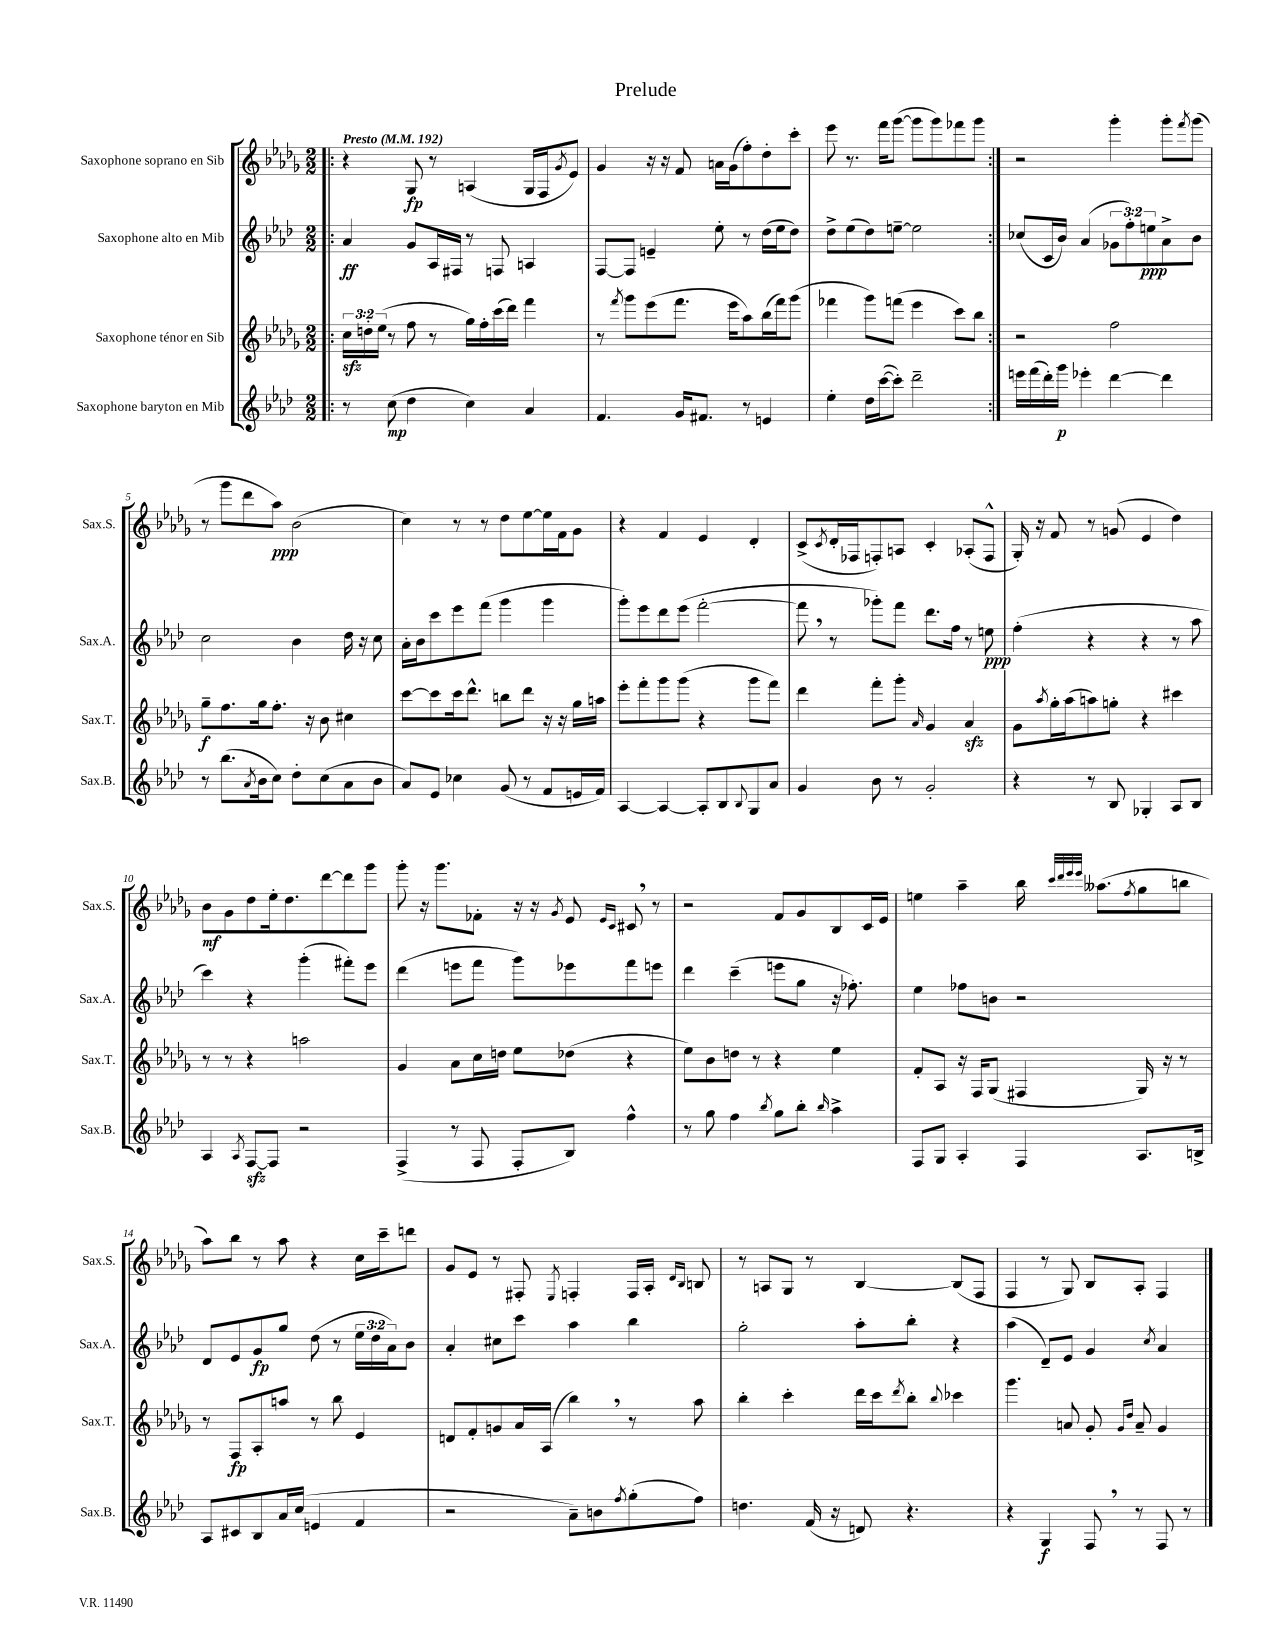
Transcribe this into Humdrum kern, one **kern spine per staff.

**kern	**dynam	**kern	**dynam	**kern	**dynam	**kern	**dynam
*part4	*part4	*part3	*part3	*part2	*part2	*part1	*part1
*staff4	*staff4	*staff3	*staff3	*staff2	*staff2	*staff1	*staff1
*I"Saxophone baryton en Mib	*	*I"Saxophone ténor en Sib	*	*I"Saxophone alto en Mib	*	*I"Saxophone soprano en Sib	*
*I'Sax.B.	*	*I'Sax.T.	*	*I'Sax.A.	*	*I'Sax.S.	*
*clefG2	*	*clefG2	*	*clefG2	*	*clefG2	*
*k[b-e-a-d-]	*	*k[b-e-a-d-g-]	*	*k[b-e-a-d-]	*	*k[b-e-a-d-g-]	*
*M2/2	*	*M2/2	*	*M2/2	*	*M2/2	*
*MM192	*	*MM192	*	*MM192	*	*MM192	*
=1!|:	=1!|:	=1!|:	=1!|:	=1!|:	=1!|:	=1!|:	=1!|:
!	!	!	!	!	!	!LO:TX:a:B:t=Presto	!
8r	.	24cczz\LL	.	4a-/	ff	4r	.
.	.	24ddn'\	.	.	.	.	.
.	.	(24ee-\JJ	.	.	.	.	.
(8cc\	mp	8r	.	.	.	.	.
4dd-\	.	8ff\	.	8g/L	.	8G-/	fp
.	.	8r	.	16A-/L	.	8r	.
.	.	.	.	16F#X/JJ	.	.	.
4cc\)	.	16gg-\LL)	.	8r	.	(4An/	.
.	.	16ff'\	.	.	.	.	.
.	.	(16ccc\	.	8Fn/	.	.	.
.	.	16ddd-\JJ)	.	.	.	.	.
4a-/	.	4fff\	.	4An/	.	16G-/LL	.
.	.	.	.	.	.	16F/J	.
.	.	.	.	.	.	8qg-/	.
.	.	.	.	.	.	8e-/J)	.
=2	=2	=2	=2	=2	=2	=2	=2
4.f/	.	8r	.	[8F/L	.	4g-/	.
.	.	8qfff/	.	.	.	.	.
.	.	8ggg-\L	.	8F/J]	.	.	.
.	.	(8eee-\	.	4en~/	.	16r	.
.	.	.	.	.	.	16r	.
16g/KL	.	8.fff\J	.	.	.	8f/	.
8.f#X/J	.	.	.	.	.	.	.
.	.	.	.	8ee-'\	.	16an\LL	.
.	.	16eee-\KL	.	.	.	(16g-\J	.
8r	.	8aa-\)	.	8r	.	8ff'\)	.
4en/	.	(16bb-\L	.	(16dd-\LL	.	8dd-'\	.
.	.	16fff\J)	.	16ee-\J	.	.	.
.	.	(8ggg-\J	.	8dd-\J)	.	8ccc'\J	.
=3	=3	=3	=3	=3	=3	=3	=3
4ee-'\	.	4fff-X\	.	8dd-^\L	.	8eee-\	.
.	.	.	.	(8ee-\	.	8.r	.
16dd-\LL	.	8ggg-\L)	.	8dd-\)	.	.	.
([16ccc\J	.	.	.	.	.	16fff\KL	.
8ccc'\J])	.	(8fffn\J	.	[8een~\J	.	([8ggg-\J	.
2ddd-~\	.	4eee-\	.	2ee\]	.	8ggg-\L]	.
.	.	.	.	.	.	8ggg-\)	.
.	.	8ccc\L)	.	.	.	8fff-X\	.
.	.	8bb-\J	.	.	.	8ggg-\J	.
=4:|!	=4:|!	=4:|!	=4:|!	=4:|!	=4:|!	=4:|!	=4:|!
16eeen\LL	.	2r	.	(8cc-X/L	.	2r	.
(16fff\	.	.	.	.	.	.	.
16ddd-'\)	.	.	.	16c/L	.	.	.
16ggg\JJ	p	.	.	16b-/JJ)	.	.	.
4eee-X'\	.	.	.	(4a-/	.	.	.
[4ddd-\	.	2ff\	.	12g-X\L	.	4ggg-'\	.
.	.	.	.	12ff'\)	.	.	.
.	.	.	.	12een\	ppp	.	.
4ddd-\]	.	.	.	8a-^\	.	8ggg-'\L	.
.	.	.	.	.	.	8qfff/	.
.	.	.	.	8b-\J	.	(8ggg-\J	.
!!LO:LB:g=z
=5	=5	=5	=5	=5	=5	=5	=5
8r	.	8gg-~\L	f	2cc\	.	8r	.
(8.bb-\L	.	8.ff\	.	.	.	8ggg-\L	.
.	.	.	.	.	.	8ddd-\	.
8qa-/	.	.	.	.	.	.	.
16b-\k	.	16gg-\k	.	.	.	.	.
8cc\J)	.	8.ff'\J	.	.	.	8aa-\J)	ppp
8dd-'\L	.	.	.	4b-\	.	(2b-\	.
.	.	16r	.	.	.	.	.
(8cc\	.	8b-\	.	.	.	.	.
8a-\	.	4cc#X\	.	16dd-\	.	.	.
.	.	.	.	16r	.	.	.
8b-\J	.	.	.	8cc\	.	.	.
=6	=6	=6	=6	=6	=6	=6	=6
8a-/L)	.	[8ccc\L	.	16a-'\LL	.	4cc\)	.
.	.	.	.	16b-\J	.	.	.
8e-/J	.	8ccc\]	.	8ccc\	.	.	.
4cc-X\	.	16ccc\k	.	8eee-\	.	8r	.
.	.	8.ddd-^^\J	.	.	.	.	.
.	.	.	.	(8fff\J	.	8r	.
(8g/	.	8bbn\L	.	4ggg\	.	8dd-\L	.
8r	.	8ddd-\J	.	.	.	[8ee-\	.
8f/L	.	16r	.	4ggg\	.	16ee-\L]	.
.	.	16r	.	.	.	16f\J	.
16en/L	.	16gg-\LL	.	.	.	8g-\J	.
16f/JJ)	.	16aan\JJ	.	.	.	.	.
=7	=7	=7	=7	=7	=7	=7	=7
[4A-/	.	8eee-'\L	.	8ggg'\L)	.	4r	.
.	.	8fff'\	.	8eee-\	.	.	.
4A-/_	.	8ggg-\	.	8ddd-\	.	4f/	.
.	.	(8ggg-\J	.	(8eee-\J	.	.	.
8A-'/L]	.	4r	.	[2fff'\	.	4e-/	.
8B-/	.	.	.	.	.	.	.
8qqB-/	.	.	.	.	.	.	.
8G/	.	8ggg-\L	.	.	.	4d-'/	.
8a-/J	.	8fff\J)	.	.	.	.	.
=8	=8	=8	=8	=8	=8	=8	=8
4g/	.	4ddd-\	.	8fff,\]	.	(8c^/L	.
.	.	.	.	.	.	8qc/	.
.	.	.	.	8r	.	16d-'/L	.
.	.	.	.	.	.	16F-X/J	.
8b-\	.	8fff'\L	.	8ggg-X'\L)	.	8Fn'/)	.
8r	.	8ggg-'\J	.	8fff\J	.	8An/J	.
.	.	16qqa-/	.	.	.	.	.
2g'/	.	4g-/	.	8.ddd-\L	.	4c'/	.
.	.	.	.	16ff\Jk	.	.	.
.	.	4a-zz/	.	8r	.	(8A-X'/L	.
.	.	.	.	8een\	ppp	8F^^/J	.
=9	=9	=9	=9	=9	=9	=9	=9
4r	.	8g-\L	.	(4ff'\	.	16G-'/)	.
.	.	.	.	.	.	16r	.
.	.	8qaa-/	.	.	.	.	.
.	.	16gg-'\L	.	.	.	8f/	.
.	.	(16aa-\J	.	.	.	.	.
8r	.	8aan\)	.	4r	.	8r	.
8B-/	.	8ggn'\J	.	.	.	(8gn/	.
4G-X'/	.	4r	.	4r	.	4e-/	.
8A-/L	.	4ccc#X\	.	8r	.	4dd-\)	.
8B-/J	.	.	.	8aa-\	.	.	.
!!LO:LB:g=z
=10	=10	=10	=10	=10	=10	=10	=10
4A-/	.	8r	.	4ccc\)	.	8b-\L	mf
.	.	8r	.	.	.	8g-\	.
8qA-/	.	.	.	.	.	.	.
[8Fzz/L	.	4r	.	4r	.	8dd-\	.
8F/J]	.	.	.	.	.	16ee-'\k	.
.	.	.	.	.	.	8.dd-\	.
2r	.	2aan\	.	(4ggg'\	.	.	.
.	.	.	.	.	.	[8ddd-\	.
.	.	.	.	8fff#X'\L)	.	8ddd-\]	.
.	.	.	.	8eee-\J	.	8ggg-\J	.
=11	=11	=11	=11	=11	=11	=11	=11
(4F^/	.	4g-/	.	(4ddd-\	.	8ggg-'\	.
.	.	.	.	.	.	16r	.
.	.	.	.	.	.	8.ggg-\L	.
8r	.	8a-\L	.	8eeen\L	.	.	.
8F/	.	16cc\L	.	8fff\J	.	8f-X'\J	.
.	.	16ddn\JJ	.	.	.	.	.
8F'/L	.	8ee-\L	.	8ggg\L)	.	16r	.
.	.	.	.	.	.	16r	.
.	.	.	.	.	.	8qg-/	.
8B-/J)	.	(8dd-X\J	.	8eee-X\	.	8e-/	.
.	.	.	.	.	.	16qqe-/LL	.
.	.	.	.	.	.	16qqc/JJ	.
4ff^^\	.	4r	.	8fff\	.	8c#X,/	.
.	.	.	.	8eeen\J	.	8r	.
=12	=12	=12	=12	=12	=12	=12	=12
8r	.	8ee-\L)	.	4ddd-\	.	2r	.
8gg\	.	8b-\	.	.	.	.	.
4ff\	.	8ddn\J	.	(4ccc~\	.	.	.
.	.	8r	.	.	.	.	.
8qbb-/	.	.	.	.	.	.	.
8gg\L	.	4r	.	8eeen\L	.	8f/L	.
8bb-'\J	.	.	.	8gg\J	.	8g-/	.
16qqbb-/	.	.	.	.	.	.	.
4aa-^\	.	4ee-\	.	16r	.	8B-/	.
.	.	.	.	8.ff-X'\)	.	.	.
.	.	.	.	.	.	16c/L	.
.	.	.	.	.	.	16e-/JJ	.
=13	=13	=13	=13	=13	=13	=13	=13
8F/L	.	8f'/L	.	4ee-\	.	4een\	.
8G/J	.	8A-/J	.	.	.	.	.
4A-'/	.	16r	.	8ff-X\L	.	4aa-~\	.
.	.	16F/KL	.	.	.	.	.
.	.	(8G-/J	.	8bn\J	.	.	.
4F/	.	4F#X/	.	2r	.	16bb-\	.
.	.	.	.	.	.	32qqccc/LLL	.
.	.	.	.	.	.	32qqddd-/	.
.	.	.	.	.	.	32qqeee-/	.
.	.	.	.	.	.	32qqeee-/JJJ	.
.	.	.	.	.	.	(8.aa--X\L	.
.	.	.	.	.	.	8qff/	.
8.A-/L	.	16G-/)	.	.	.	8gg-\	.
.	.	16r	.	.	.	.	.
.	.	8r	.	.	.	8bbn\J	.
16Bn^/Jk	.	.	.	.	.	.	.
!!LO:LB:g=z
=14	=14	=14	=14	=14	=14	=14	=14
8A-/L	.	8r	.	8d-/L	.	8aa-\L)	.
8c#X/	.	8F/L	fp	8e-/	.	8bb-\J	.
8B-/	.	8A-'/	.	8g/	fp	8r	.
16a-/L	.	8aan/J	.	8gg/J	.	8aa-\	.
(16cc/JJ	.	.	.	.	.	.	.
4en/	.	8r	.	(8dd-\	.	4r	.
.	.	8bb-\	.	8r	.	.	.
4f/	.	4e-/	.	24ee-\LL	.	16cc\LL	.
.	.	.	.	24dd-\	.	.	.
.	.	.	.	.	.	16ccc~\J	.
.	.	.	.	24a-\J)	.	.	.
.	.	.	.	8b-\J	.	8dddn\J	.
=15	=15	=15	=15	=15	=15	=15	=15
2r	.	8dn/L	.	4a-'/	.	8g-/L	.
.	.	8f'/	.	.	.	8e-/J	.
.	.	8gn/	.	8cc#X\L	.	8r	.
.	.	16a-/L	.	8ccc\J	.	8F#X'/	.
.	.	(16A-/JJ	.	.	.	.	.
.	.	.	.	.	.	8qE-/	.
8a-~\L)	.	4bb-,\)	.	4aa-\	.	4Fn'/	.
8bn\	.	.	.	.	.	.	.
8qff/	.	.	.	.	.	.	.
(8gg'\	.	8r	.	4bb-\	.	16F/LL	.
.	.	.	.	.	.	16A-'/JJ	.
.	.	.	.	.	.	16qqd-/LL	.
.	.	.	.	.	.	16qqB-/JJ	.
8ff\J)	.	8aa-\	.	.	.	8Bn/	.
=16	=16	=16	=16	=16	=16	=16	=16
4.ddn\	.	4bb-'\	.	2gg'\	.	8r	.
.	.	.	.	.	.	8An/L	.
.	.	4ccc'\	.	.	.	8G-/J	.
(16f/	.	.	.	.	.	8r	.
16r	.	.	.	.	.	.	.
8dn/)	.	16ddd-\LL	.	8aa-'\L	.	[4B-/	.
.	.	16ccc\J	.	.	.	.	.
.	.	8qddd-/	.	.	.	.	.
4.r	.	8bb-'\J	.	8bb-'\J	.	.	.
.	.	8qqbb-/	.	.	.	.	.
.	.	4ccc-X\	.	4r	.	(8B-/L]	.
.	.	.	.	.	.	8F/J	.
=17	=17	=17	=17	=17	=17	=17	=17
4r	.	4.ggg-\	.	(4aa-\	.	4F/	.
4G/	f	.	.	8d-~/L)	.	8r	.
.	.	8an/	.	8e-/J	.	8G-/)	.
8F,/	.	8g-'/	.	4g/	.	8B-/L	.
.	.	16qqg-/LL	.	.	.	.	.
.	.	16qqdd-/JJ	.	.	.	.	.
8r	.	8a~/	.	.	.	8A-'/J	.
.	.	.	.	8qcc/	.	.	.
8F/	.	4g-/	.	4a-/	.	4F/	.
8r	.	.	.	.	.	.	.
==	==	==	==	==	==	==	==
*-	*-	*-	*-	*-	*-	*-	*-
